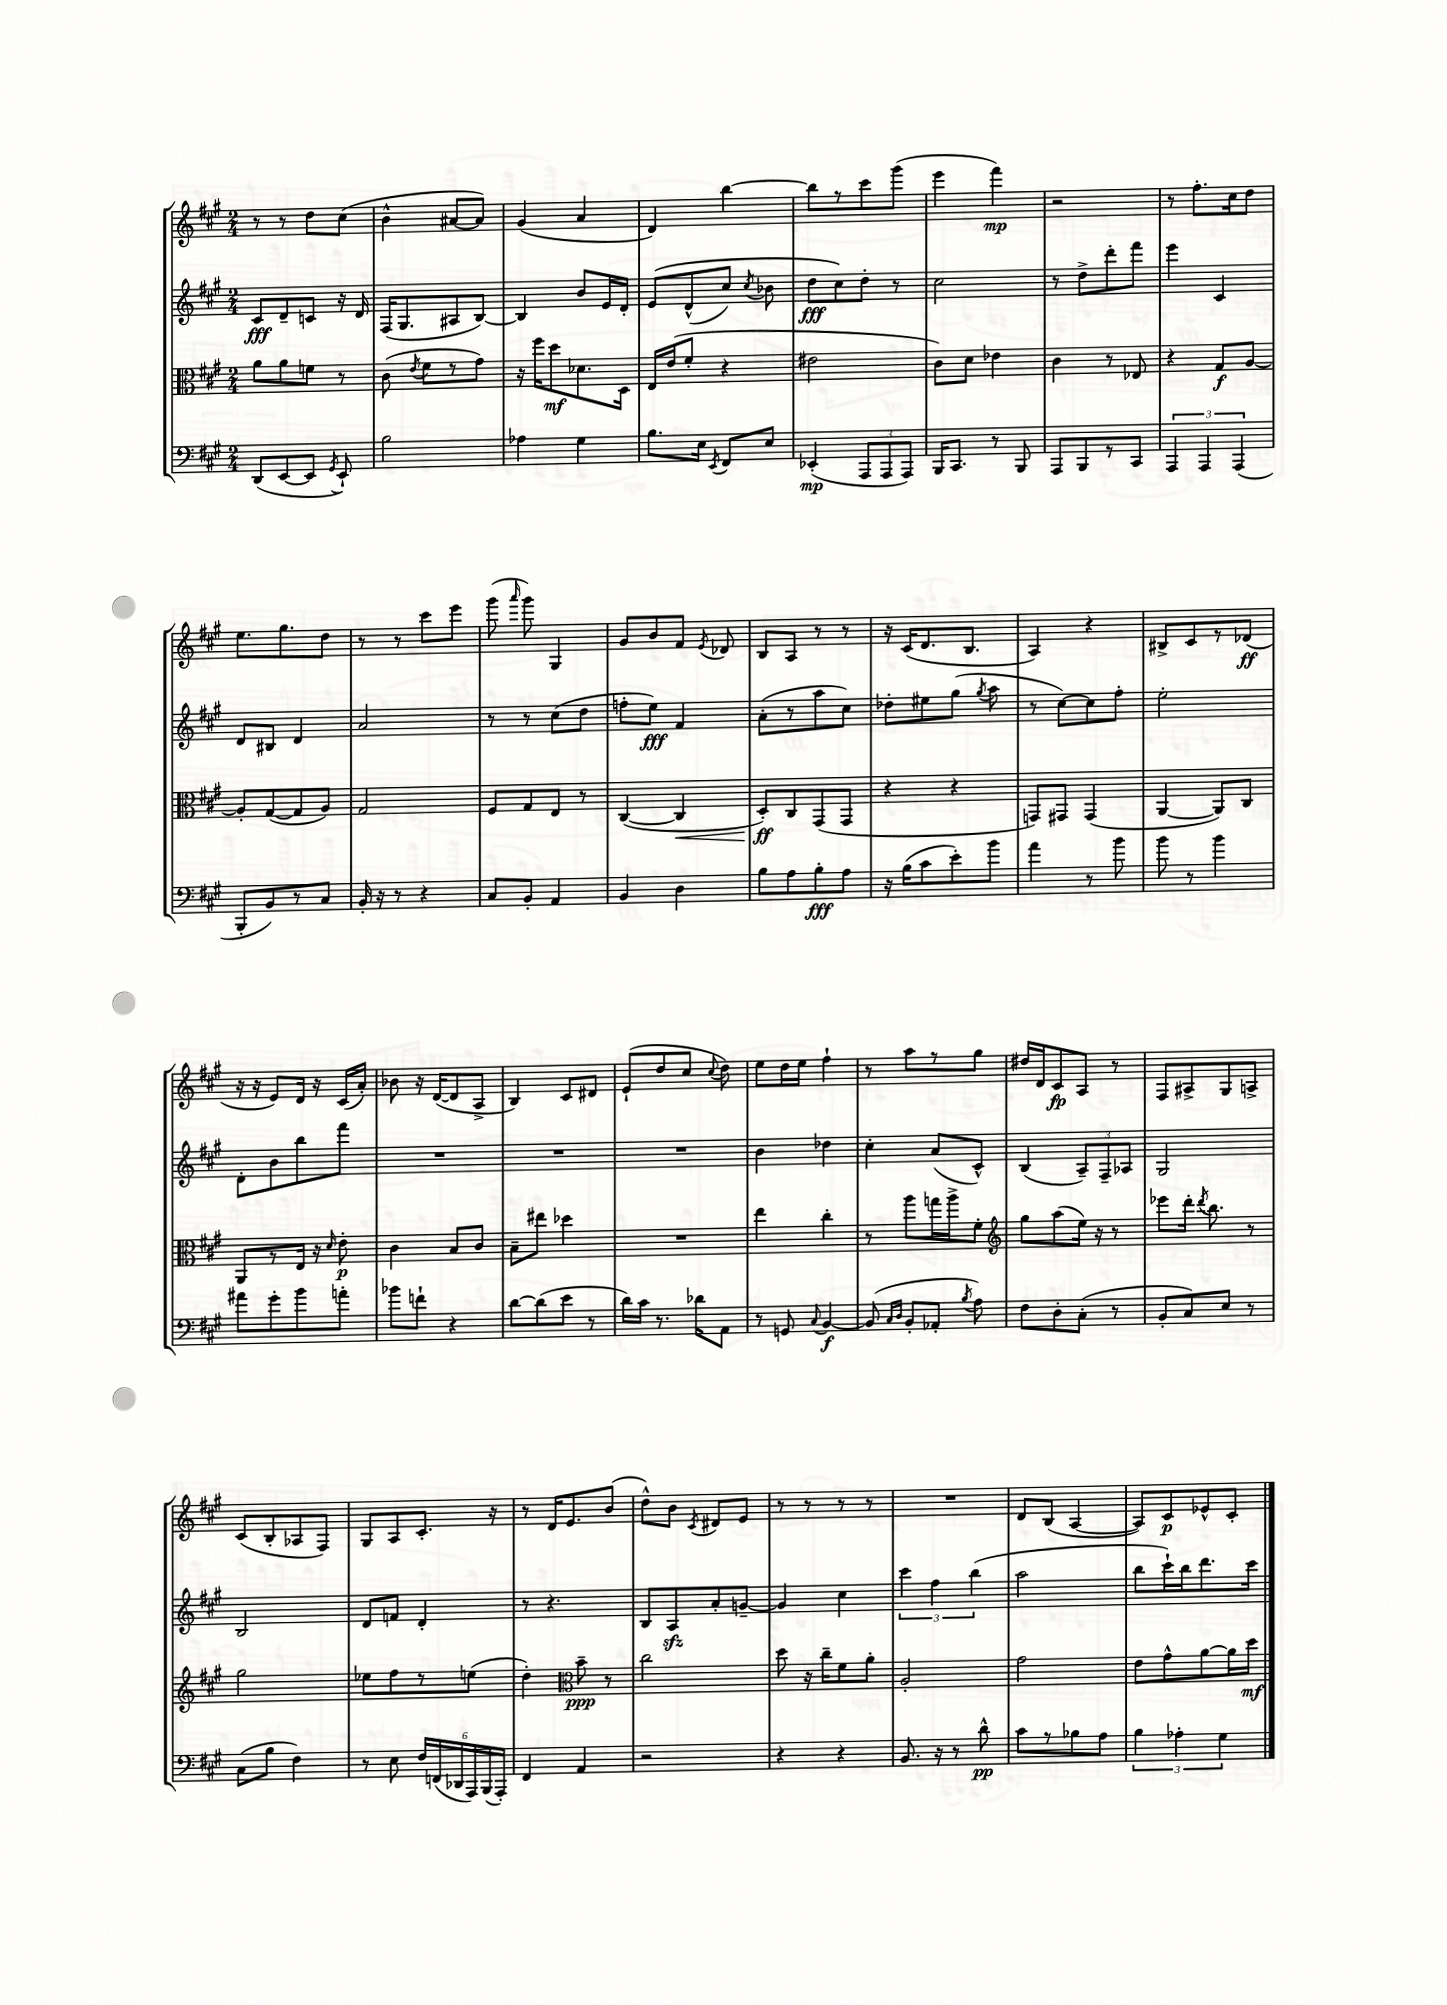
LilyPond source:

<<
\new StaffGroup <<
\new Staff = "s0" {
    \clef treble \key a \major \numericTimeSignature \time 2/4
    \autoBeamOff r8 r8 d''8[ cis''8]( |
    b'4-^ ais'8[~ ais'8]) |
    gis'4( a'4 |
    d'4) b''4~ |
    b''8[ r8 cis'''8 gis'''8]( |
    e'''4 fis'''4\mp) |
    r2 |
    r8 fis''8.[-. cis''16 d''8] |
    e''8.[ gis''8. d''8] |
    r8 r8 cis'''8[ e'''8] |
    gis'''8( \grace { a'''16 } gis'''8) gis4 |
    gis'8[ b'8 fis'8] \acciaccatura { e'8 } des'8 |
    b8[ a8] r8 r8 |
    r16 cis'16[( d'8. b8.] |
    a4) r4 |
    bis8[-> cis'8 r8 des'8]\ff( |
    r16 r16 e'8[) d'16] r16 cis'16[( a'16]-.) |
    bes'8 r16 d'16[~( d'8 a8]-> |
    b4) cis'8[ dis'8] |
    e'8[-!( d''8 cis''8] \appoggiatura { cis''8 } d''8) |
    e''8[ d''16 e''16] fis''4-! |
    r8 a''8[ r8 gis''8] |
    dis''16[ d'16 cis'8\fp a8] r8 |
    fis8[ ais8-> gis8 a8]-> |
    cis'8[( b8-. aes8 fis8]) |
    gis8[ a8 cis'8.]-. r16 |
    r8 d'16[ e'8. b'8]( |
    d''8[-^) b'8] \acciaccatura { cis'8 } dis'8[ e'8] |
    r8 r8 r8 r8 |
    R2 |
    d'8[ b8]( a4~ |
    a8[) cis'8\p ees'8-^ cis'8]-. \bar "|." |
}
\new Staff = "s1" {
    \clef treble \key a \major \numericTimeSignature \time 2/4
    \autoBeamOff cis'8[\fff d'8-- c'8] r16 d'16 |
    fis16[( gis8. ais8 b8]~) |
    b4 b'8[ e'16 d'16]-. |
    e'8[\( d'8-^( cis''8]) \acciaccatura { cis''8 } bes'8 |
    d''8[\fff cis''8\) d''8]-. r8 |
    cis''2 |
    r8 d''8[-> d'''8-. fis'''8] |
    e'''4 cis'4 |
    d'8[ bis8] d'4 |
    a'2 |
    r8 r8 cis''8[( d''8] |
    f''8[-. e''8]\fff) fis'4 |
    a'8[-.( r8 a''8 cis''8]) |
    des''8[-. eis''8 gis''8]( \acciaccatura { gis''8 } a''8 |
    r8 cis''8[~) cis''8 fis''8]-. |
    e''2-. |
    d'8[-. b'8 b''8 fis'''8] |
    R2 |
    R2 |
    R2 |
    b'4 des''4 |
    cis''4-. a'8[( cis'8]-^) |
    b4( \tuplet 3/2 { a8[--) fis8-- aes8] } |
    gis2 |
    b2 |
    d'8[ f'8] d'4-. |
    r8 r4. |
    b8[ a8\sfz a'8-. g'8]~-- |
    g'4 cis''4 |
    \tuplet 3/2 { cis'''4 fis''4 b''4( } |
    a''2 |
    b''8[ cis'''16-!) b''16 d'''8. cis'''16] \bar "|." |
}
\new Staff = "s2" {
    \clef alto \key a \major \numericTimeSignature \time 2/4
    \autoBeamOff a'8[ a'8 f'8] r8 |
    cis'8( \acciaccatura { e'8 } fis'8[ r8 gis'8]) |
    r16 fis''16[ d''8\mf des'8. d16] |
    e16[ e'16( fis'8]-. r4 |
    eis'2 |
    cis'8[) d'8] ees'4 |
    cis'4 r8 ees8 |
    r4 gis8[\f a8]~ |
    a8[-. gis8~( gis8 a8]) |
    gis2 |
    fis8[ gis8 e8] r8 |
    cis4~( cis4\< |
    d8[-.\ff\!) cis8 gis,8( gis,8] |
    r4 r4 |
    g,8[) gis,8] gis,4( |
    a,4~ a,8[) cis8] |
    a,8[ r8 e16] r16 \grace { d'16 } e'8-.\p |
    cis'4 b8[ cis'8] |
    b8[-- eis''8] des''4 |
    R2 |
    e''4 cis''4-. |
    r8 a''8[ g''16 a''16-> fis'8]-. |
    \clef treble gis''8[ a''8( e''16]) r16 r8 |
    ees'''8[ d'''16]-. \acciaccatura { d'''8 } b''8. r8 |
    gis''2 |
    ees''8[ fis''8 r8 e''8]( |
    d''4-.) \clef alto b'8--\ppp r8 |
    cis''2 |
    d''8 r16 cis''16[-- fis'8 a'8]-. |
    a2-. |
    gis'2 |
    e'8[ gis'8-^ a'8~ a'16 d''16]\mf \bar "|." |
}
\new Staff = "s3" {
    \clef bass \key a \major \numericTimeSignature \time 2/4
    \autoBeamOff d,8[( e,8~ e,8] \acciaccatura { gis,8 } e,8-!) |
    b2 |
    aes4 gis4 |
    b8.[ e16] \acciaccatura { e,8 } fis,8[ e8] |
    ees,4-.\mp( \tuplet 3/2 { a,,8[ a,,8 a,,8]) } |
    b,,16[ cis,8.] r8 b,,8 |
    a,,8[ b,,8 r8 cis,8] |
    \tuplet 3/2 { a,,4 a,,4 a,,4( } |
    b,,8[-. b,8) r8 cis8] |
    b,16-. r16 r8 r4 |
    cis8[ b,8]-. a,4 |
    b,4 d4 |
    b8[ a8 b8-.\fff a8] |
    r16 b16[( cis'8 e'8-.) b'8] |
    a'4 r8 b'8 |
    b'8 r8 b'4 |
    ais'8[ gis'8-. b'8 a'8]-. |
    bes'8[ f'8]-! r4 |
    d'8[~ d'8( e'8] r8 |
    d'16[) cis'16] r8. des'16[ a,8] |
    r8 g,8 \appoggiatura { cis8 } b,4~\f |
    b,8( \grace { cis16[ d16] } b,8[-. aes,8]-. \acciaccatura { b8 } a8) |
    fis8[ d8-. cis8]-.( r8 |
    b,8[-. cis8) e8] r8 |
    cis8[( b8] fis4) |
    r8 e8 \tuplet 6/4 { fis16[ f,16( des,16 a,,16) b,,16( a,,16]-.) } |
    fis,4 a,4 |
    r2 |
    r4 r4 |
    b,8. r16 r8 d'8-^\pp |
    cis'8[ r8 bes8 a8] |
    \tuplet 3/2 { b4 aes4-. gis4 } \bar "|." |
}
>>
>>
\layout { \context { \Score \remove "Bar_number_engraver" } }
